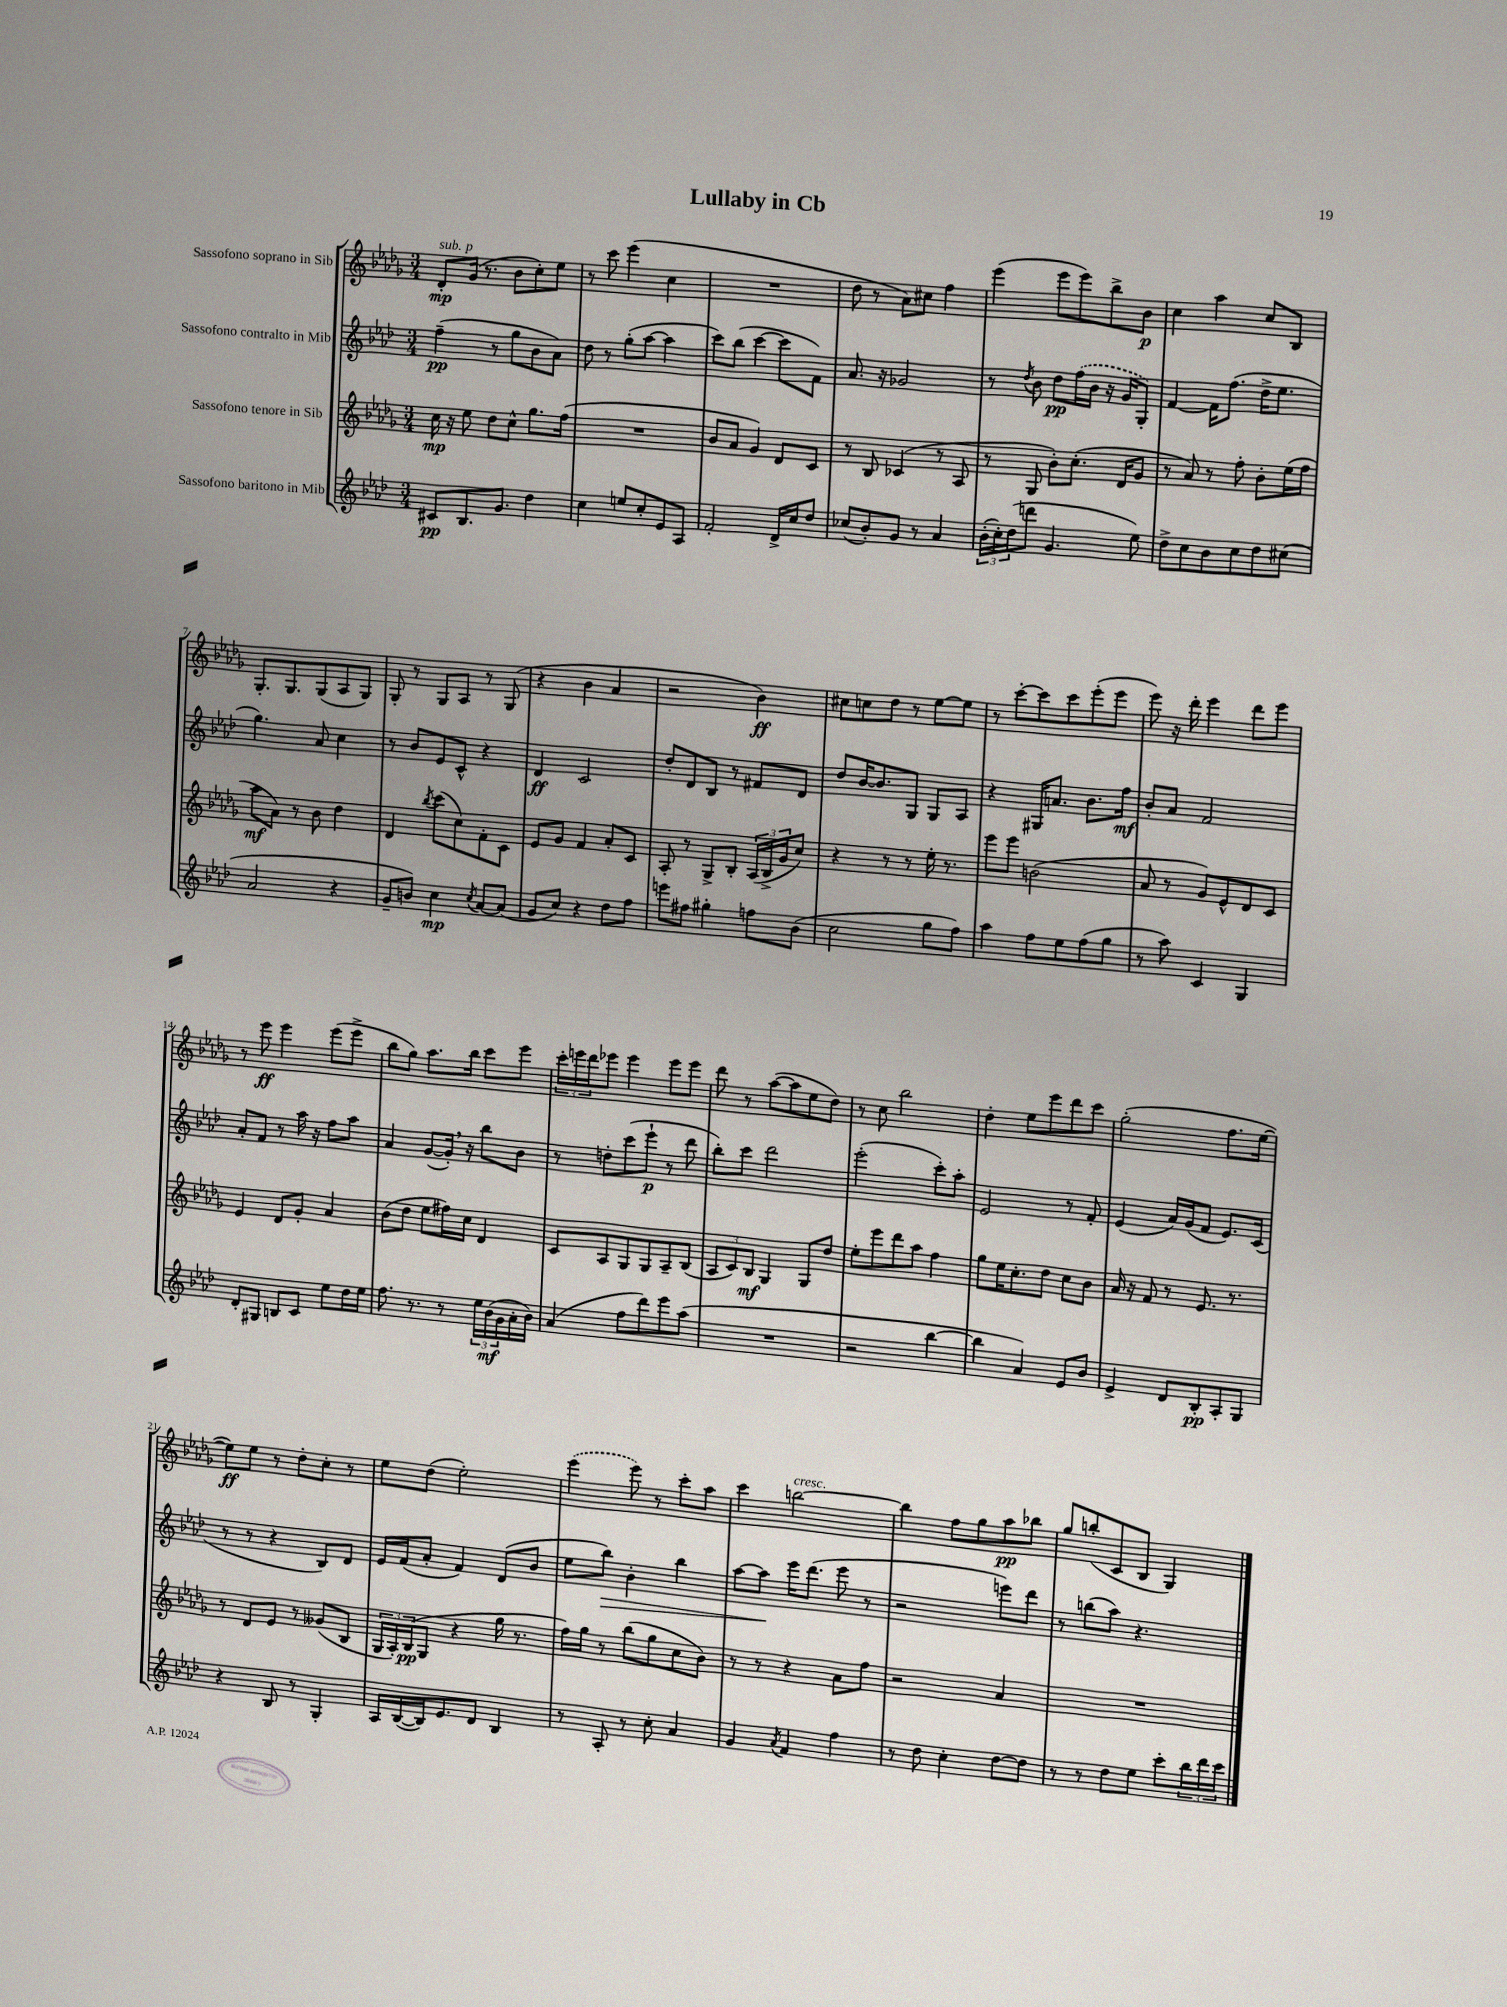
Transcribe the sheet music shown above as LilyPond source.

\header { title = "Lullaby in Cb" }
<<
\new StaffGroup <<
\new Staff = "s0" \with { instrumentName = "Sassofono soprano in Sib" } {
    \clef treble \key des \major \numericTimeSignature \time 3/4
    des'8-.\mp^\markup { \italic "sub. p" } ges'16( r8. bes'8 c''8-.) ees''8 |
    r8 c'''8 ees'''4( c''4 |
    R2. |
    des''8 r8 aes'8) cis''8 f''4 |
    ees'''4( ees'''8 ees'''8) bes''8-> bes'8\p |
    c''4 aes''4 c''8 bes8 |
    ges8.-. ges8. ges8( aes8 ges8) |
    ges8-. r8 ges8 aes8 r8 ges8( |
    r4 bes'4 aes'4 |
    r2 bes'4\ff) |
    cis''8 c''8 des''8 r8 ees''8~ ees''8 |
    r8 c'''8~-. c'''8 c'''8 ees'''8-.( ees'''8 |
    ees'''8) r16 des'''16-. ees'''4 des'''8 ees'''8 |
    r8 ees'''8\ff ees'''4 ees'''8( ees'''8-> |
    bes''8 ges''8) aes''8. bes''16 c'''8 ees'''8 |
    \tuplet 3/2 { c'''16-. e'''16 des'''16 } ees'''8 ees'''4 ees'''8 ees'''8 |
    des'''8 r8 aes''8~( aes''8 ees''8 des''8) |
    r8 c''8 bes''2 |
    des''4-. ees''8 ees'''8 des'''8 c'''8 |
    ges''2-.( f''8. ees''16~ |
    ees''8\ff) ees''8 r8 des''8-. c''8-. r8 |
    ees''8 des''8( ees''2-.) |
    \once \slurDashed ees'''4( ees'''8) r8 c'''8-. aes''8 |
    c'''4 b''2~^\markup { \italic "cresc." } |
    b''4 f''8 ges''8 aes''8\pp bes''8 |
    ges''8 b''8-.( c'8 bes8 ges4) \bar "|." |
}
\new Staff = "s1" \with { instrumentName = "Sassofono contralto in Mib" } {
    \clef treble \key aes \major \numericTimeSignature \time 3/4
    f''4--\pp( r8 g''8 bes'8 aes'8) |
    des''8 r8 g''8-.( aes''8~ aes''4 |
    c'''8) bes''8( c'''4~ c'''8 f'8) |
    aes'8. r16 ges'2 |
    r8 \acciaccatura { des''8 } bes'8 des''8\pp \once \slurDashed f''16( bes'16 r16 g'16 g8-.) |
    f'4~ f'16 f''8.( des''16-> ees''8. |
    g''4.) aes'8 c''4 |
    r8 bes'8 ees'8 c'8-^ r4 |
    des'4\ff c'2 |
    des''8-. des'8 bes8 r8 fis'8 des'8 |
    des''8 bes'16~ bes'8. g8 g8 aes8 |
    r4 gis16 a'8. bes'8. f''16\mf |
    bes'8-. aes'8 f'2 |
    aes'8-. f'8 r8 aes''16 r16 f''8 aes''8 |
    aes'4 g'8~( g'16-.) \breathe r16 bes''8 bes'8 |
    r8 d''8-. c'''8( ees'''8-!\p r8 des'''8 |
    bes''8-.) c'''8 des'''2 |
    ees'''2-.( c'''8-.) aes''8-. |
    ees'2 r8 f'8-. |
    ees'4( aes'16) g'16( f'8 ees'8.) c'16( |
    r8 r8 r4 bes8) des'8 |
    ees'16 f'16( aes'8-. f'4) des'8( bes'8 |
    ees''8 bes''8\>) bes'4-. bes''4 |
    aes''8~ aes''8\! ees'''16 des'''8.( ees'''8 r8 |
    r2 e'''8) des'''8 |
    r8 b''8( aes''8) r4. \bar "|." |
}
\new Staff = "s2" \with { instrumentName = "Sassofono tenore in Sib" } {
    \clef treble \key des \major \numericTimeSignature \time 3/4
    c''16\mp r16 ees''8 des''8 c''8-^ ges''8. f''16( |
    R2. |
    bes'8 aes'8 ges'4) des'8 c'8 |
    r8 bes8 ces'4( r8 aes8 |
    r8 ges8 bes'8-.) c''8.-.( des'16 ges'8 |
    r8 aes'8) r8 f''8-. bes'8-. ees''16( f''16 |
    aes''8\mf aes'8) r8 bes'8 des''4 |
    des'4 \acciaccatura { bes''8 } c'''8( c''8) f'8-. c'8 |
    ees'8 ges'8 f'4 aes'8-. c'8 |
    aes8-. r8 ges8-> bes8-. \tuplet 3/2 { aes16( bes16-> ges'16 } c''8) |
    r4 r8 r8 ees''16-. r8. |
    ees'''8 ees'''8 b'2( |
    aes'8 r8 ges'8) ees'8-^ des'8 c'8 |
    ees'4 des'8 ges'8-. aes'4 |
    bes'8( des''8 ees''8 fis''16) c''16 des'4 |
    c'8 aes8 ges8 ges8 aes8-- bes8( |
    \tuplet 3/2 { aes8 c'8) bes8\mf } ges4 ges8 des''8 |
    ees''8-. ees'''8 des'''8 aes''8 f''4 |
    ges''8 ees''16 c''8.-. des''8 c''8 bes'8 |
    aes'16 r16 f'8 r8 ees'8. r8. |
    r8 des'8 ees'8 r8 geses'8( bes8 |
    \tuplet 3/2 { ges16 aes16-.) bes16\pp( } ges8 r4 ges''16 r8. |
    f''16) ges''16 r8 bes''8( ges''8 c''8 bes'8) |
    r8 r8 r4 aes'8 f''8 |
    r2 aes'4 |
    R2. \bar "|." |
}
\new Staff = "s3" \with { instrumentName = "Sassofono baritono in Mib" } {
    \clef treble \key aes \major \numericTimeSignature \time 3/4
    cis'8\pp bes8. g'8. des''4 |
    c''4 e''8 c''8-. ees'8 aes8 |
    f'2-. des'16-> c''16 des''8 |
    ces''8( bes'8-.) g'8 r8 aes'4 |
    \tuplet 3/2 { bes'16-.( c''16-.) des''16( } d'''8 g'4. ees''8) |
    des''8-> c''8 bes'8 c''8 des''8 cis''8( |
    aes'2 r4 |
    g'8-- b'8) c''4\mp \acciaccatura { c''8 } aes'8~ aes'8( |
    g'8 c''8) r4 des''8 f''8 |
    e'''8 fis''8 gis''4-. f''8 bes'8( |
    c''2 g''8 f''8) |
    aes''4 f''8 ees''8 f''8( g''8 |
    r8 aes''8) c'4 g4 |
    des'8-. gis8 b8 c'8 ees''8 des''16 ees''16 |
    f''8. r8. r8 \tuplet 3/2 { ees''16 bes'16\mf( g'16 } aes'16-. bes'16) |
    aes'4( f''8 des'''8) ees'''8 aes''8( |
    R2. |
    r2 bes''4~ |
    bes''4 aes'4) ees'8 bes'8 |
    ees'4-> des'8 bes8-.\pp aes8-. g8 |
    r4 bes8 r8 g4-. |
    aes16 bes16~( bes16) ees'8. des'8 bes4 |
    r8 aes8-. r8 c''8-. aes'4 |
    g'4 \acciaccatura { aes'8 } f'4 f''4 |
    r8 des''8 c''4-. des''8~ des''8 |
    r8 r8 des''8 ees''8 c'''8-. \tuplet 3/2 { bes''16 des'''16 c'''16 } \bar "|." |
}
>>
>>
